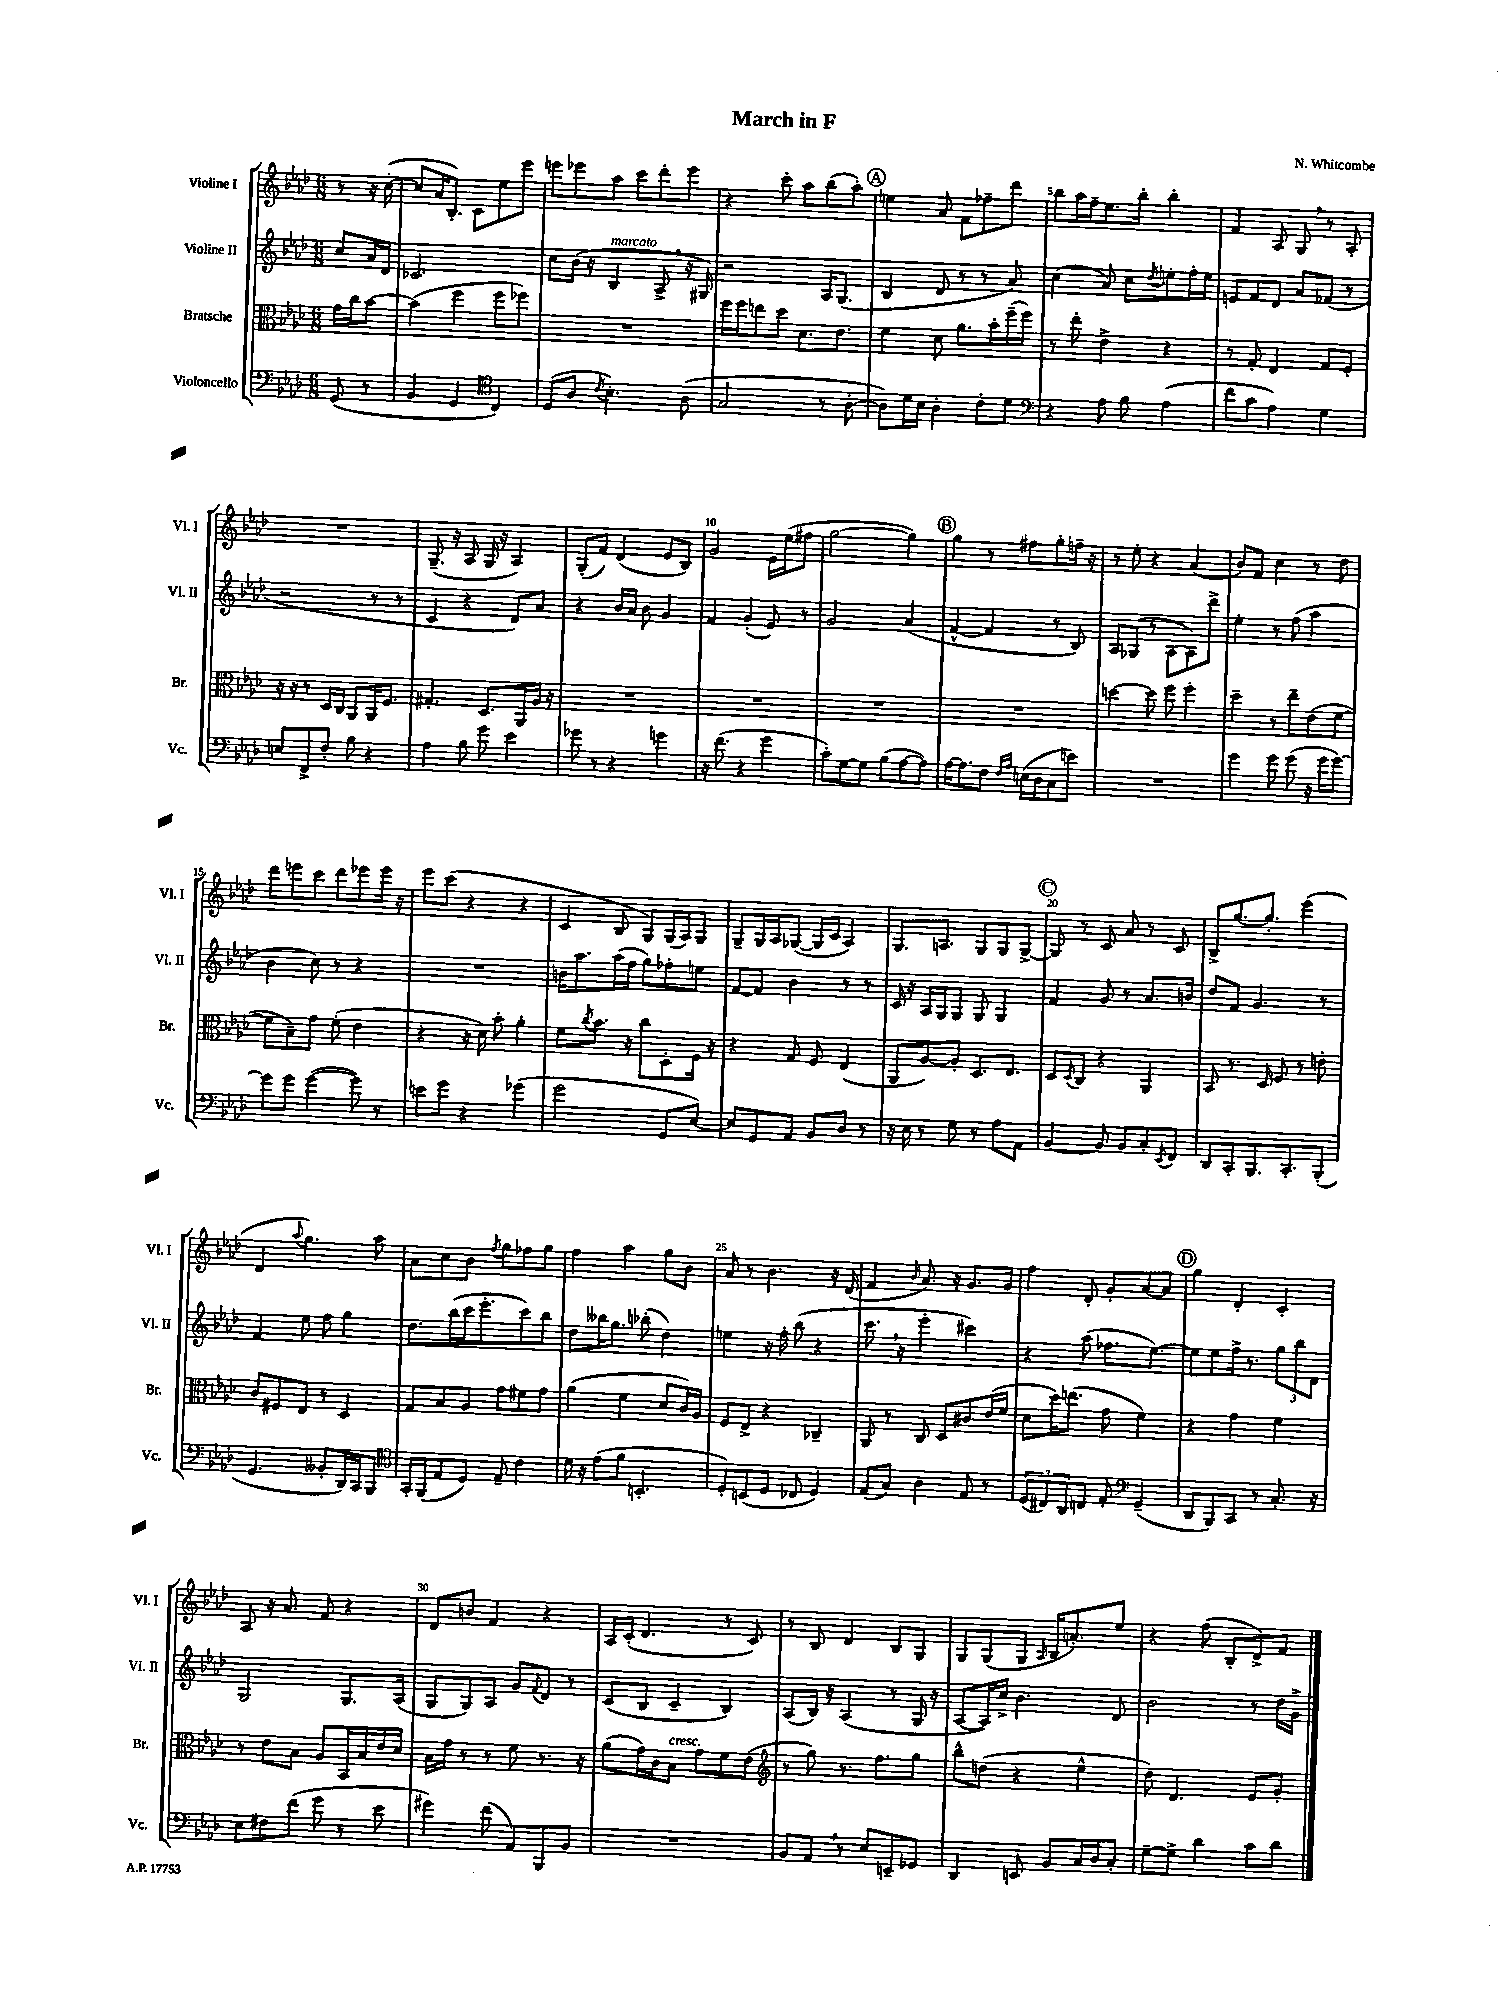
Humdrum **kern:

**kern	**kern	**kern	**kern
*staff4	*staff3	*staff2	*staff1
*clefF4	*clefC3	*clefG2	*clefG2
*k[b-e-a-d-]	*k[b-e-a-d-]	*k[b-e-a-d-]	*k[b-e-a-d-]
*M6/8	*M6/8	*M6/8	*M6/8
(8GG	16g	8cc	8r
.	16cc	.	.
8r	[8b-	16a-	16r
.	.	16d-	([16cc'
=	=	=	=
4BB-	(4b-]	2.c-	8cc]
.	.	.	16a-
.	.	.	8.B-')
4GG	4ff	.	.
.	.	.	8c
*clefC4	*	*	*
4C)	8ff	.	8ee-
.	8ff-)	.	8eee-
=	=	=	=
(8D-	2.r	8cc	8eee
8A-	.	(16b-	8eee-
.	.	16r	.
8qc	.	.	.
4.B-')	.	4B-	8aa-
.	.	.	8ccc
.	.	8A-^	8ddd-'
(8A-	.	16r	8eee-
.	.	16G#)	.
=	=	=	=
2G	16ff	2r	4r
.	16ff	.	.
.	8ee	.	.
.	8dd-	.	8ccc'
.	8.d-	.	8aa-
8r	.	16A-	(8bb-
.	8.e-	(8.G	.
[8A-'	.	.	8aa-')
=	=	=	=
8A-])	4f	4B-	4ee
16d-	.	.	.
16B-	.	.	.
4A-'	8d-	8d-	8a-
.	8.a-	8r	8f
8c'	.	8r	8ff-~
.	16b-'	.	.
8d-	(16ff~	8a-)	8ddd-
.	16ff)	.	.
=	=	=	=
*clefF4	*	*	*
4r	8r	(4cc	8bb-
.	8ee-'	.	16aa-
.	.	.	16ff~
8A-	4e-^	8a-)	8.ee-
8B-	.	8cc	.
.	.	.	16bb-'
.	.	8qdd-	.
(4A-	4r	8ee'	4bb-'
.	.	16ff'	.
.	.	16ee	.
=	=	=	=
8f	8r	8e	4f
8c	8G'	8f	.
4A-)	4E-	8d-	8A-
.	.	8a-	8G
4G	8G	(8f-	8r
.	8F'	8r	8A-'
=	=	=	=
8E	16r	2r	2.r
.	16r	.	.
8FF^	8r	.	.
8F'	16D-	.	.
.	16C	.	.
8B-	8AA-	.	.
4r	16AA-	8r	.
.	8.F	.	.
.	.	8r	.
=	=	=	=
4A-	4.G#'	4c	(8.G~
.	.	.	16r
8B-	.	4r	8A-
8g	8.D-	.	16G
.	.	.	16r
4e-	.	8d-)	4A-)
.	16AA-	.	.
.	16A-	8a-	.
.	16r	.	.
=	=	=	=
8g-	2.r	4r	(8G'
8r	.	.	8f)
4r	.	16b-	(4d-
.	.	16a-	.
.	.	8b-	.
4g	.	4g	8e-
.	.	.	8B-)
=	=	=	=
16r	2.r	4f	2g
(8.f	.	.	.
4r	.	(4g'	.
4g	.	8e-)	16e-
.	.	.	(16ee-
.	.	8r	8ff#
=	=	=	=
8c')	2.r	2g	[2gg
[8G	.	.	.
8G]	.	.	.
(8B-	.	.	.
[8A-	.	(4a-	4gg])
8A-])	.	.	.
=	=	=	=
[16A-	2.r	[4f^^	4gg
8.A-]	.	.	.
8F	.	4f]	8r
16qqF	.	.	.
16qqA-	.	.	.
(16E	.	.	8ff#
16D-	.	.	.
8C	.	8r	8gg'
8e)	.	8B-)	16ff~
.	.	.	16r
=	=	=	=
2.r	[4dd	8A-	8r
.	.	(8G-	8ee-'
.	8dd]	8r	4r
.	8ff	[8A-	.
.	4ff'	8A-])	(4a-
.	.	8ddd-^	.
=	=	=	=
4g	4dd-~	4ee-'	8b-)
.	.	.	8f
8g	8r	8r	4cc
(8g	8ee-~	(8ff	.
16r	(8e-	4aa-	8r
16g	.	.	.
[8g)	[8f	.	8dd-
=	=	=	=
8g]	8f]	4b-	8ddd-
8g	8B-~)	.	8eee
([4g	8g	8cc)	8ccc
.	(8f'	8r	8ddd-
8g])	4e-	4r	8eee-
8r	.	.	16eee-
.	.	.	16r
=	=	=	=
8e	4r	2.r	8eee-
8g	.	.	(8ccc
4r	16r	.	4r
.	16d-)	.	.
.	8b-'	.	.
(4g-	4a-'	.	4r
=	=	=	=
2g	8f	16b	4c
.	.	8.aa-	.
.	8qcc	.	.
.	8.b-	.	.
.	.	(16aa-	8B-
.	16r	16ff	.
.	8cc	8gg)	8G)
8GG	8D-'	8ff-'	(16G
.	.	.	16A-)
[8E-)	16F	8ee	8G
.	16r	.	.
=	=	=	=
8E-]	4r	[8f	8G~
8GG	.	8f]	16G
.	.	.	16A-
8AA-	8G	4b-	([8G-
8BB-	8F	.	16G-]
.	.	.	16c
8D-	(4E-	8r	4A-)
8r	.	8r	.
=	=	=	=
16r	8AA-	16c	8.G
16E-	.	16r	.
8r	[8A-)	16A-	.
.	.	16G	8.A
8G	8A-']	8G	.
8r	8.D-	8G	8G
8A-	.	4G	8G
.	8.E-	.	.
8AA-	.	.	[8G^
=	=	=	=
[4BB-	8D-	4f	8G]
.	8qD-	.	.
.	8C	.	8r
8BB-]	4r	8g	8c
8BB-	.	8r	8a-
8C'	4AA-	8.a-	8r
8qEE-	.	.	.
8FF	.	.	8c
.	.	16b	.
=	=	=	=
8DD-	8BB-	8dd-	8B-^
8CC'	8.r	8f	[8.gg
8.BBB-	.	4.g	.
.	16D-	.	8.gg']
.	8F	.	.
8.CC'	.	.	.
.	8r	.	(4eee-
(8BBB-'	8e'	8r	.
=	=	=	=
4.GG	8c	4f	4d-
.	8F#	.	.
.	.	.	8qqaa-
.	8E-	8ee-	4.gg)
8BB--'	8r	8ff	.
16DD-)	4D-	4gg	.
16CC	.	.	.
8BBB-	.	.	8aa-
=	=	=	=
*clefC4	*	*	*
16GG'	8G	8.dd-	8a-
(16FF	.	.	.
8E-	8B-	.	8cc
.	.	(16bb-	.
8D-)	8A-	16ccc	8b-
.	.	8.eee-'	.
.	.	.	8qff
8E-~	8g	.	8gg
4c	8f#	8ccc)	8ff-
.	8g	8bb-	8gg
=	=	=	=
16d-	(4a-	8dd-	4ff
16r	.	.	.
(8e-	.	16bb--	.
.	.	8.gg	.
8f	4f	.	4aa-
4.BB'	.	(8bb-'	.
.	8d-	4dd-)	8gg
.	16c)	.	8b-
.	16A-	.	.
=	=	=	=
8D-')	8F	4ee	8a-
(8BB	8E-^	.	8r
8D-	4r	16r	4.b-
.	.	16ff'	.
8C-	.	(8bb-	.
4D-)	4C-~	4r	.
.	.	.	16r
.	.	.	(16d-
=	=	=	=
(8E-	8AA-	8.ccc	4f
8G)	8r	.	.
.	.	16r	.
.	.	.	16qqb-
4A-	8C	4eee-'	8.a-)
.	8D-	.	.
.	.	.	16r
8E-	8c#	4ccc#)	8.g
8r	(16e-	.	.
.	16f	.	16g
=	=	=	=
(12D-	8d-	4r	4ff
12C#)	.	.	.
.	16dd-)	.	.
12AA-	.	.	.
.	(8.ee	.	.
8C	.	(8aa-	8d-'
8E-'	8g	8.ff-	8g'
*clefF4	*	*	*
(4GG~	4f)	.	[8a-
.	.	[8.ee-)	.
.	.	.	8a-]
=	=	=	=
8DD-	4r	8ee-]	4gg
8BBB-)	.	8ee-	.
8CC	4g	16ff^	4d-'
.	.	8.r	.
8r	.	.	.
8.C'	4f	12gg	4c'
.	.	12bb-	.
.	.	12d-	.
16r	.	.	.
=	=	=	=
8E-	8r	2G	8A-
8F#	8e-	.	16r
.	.	.	8.a-
(8f	8B-	.	.
8g	8A-	.	8f
8r	16BB-	8.G	4r
.	16B-	.	.
8e-	16e-	.	.
.	16d-	(16A-	.
=	=	=	=
4g#)	16B-	8G	8d-
.	16g	.	.
.	8r	8G)	8b
(8f	8r	8A-	4f
8AA-)	8f	8g	.
.	.	8qqf	.
8BBB-	8.r	8d-	4r
8BB-	.	8r	.
.	16r	.	.
=	=	=	=
2.r	(8a-	(8c	16A-
.	.	.	(16c'
.	16g)	8B-	4.d-
.	16c	.	.
.	8B-	4c~	.
.	8g	.	.
.	8f	4B-)	8r
.	(8e-	.	8c)
=	=	=	=
*	*clefG2	*	*
8BB-	8r	(8A-	8r
8AA-	8gg)	16B-)	8B-
.	.	16r	.
8r	8.r	(4A-	4d-
8E-	.	.	.
.	8.ff	.	.
8EE~	.	8r	8B-
8GG-	8gg	16G	8G
.	.	16r	.
=	=	=	=
4DD-	8bb-^^	[8A-	8G
.	(8dd	16A-])	(8G
.	.	16cc^	.
8EE	4r	4.b-	8G
.	.	.	16qqA-
8BB-	.	.	16B-
.	.	.	8.a')
16C	4ee-^^	.	.
16D-	.	.	.
8C'	.	8d-	8ee-
=	=	=	=
[8G~	8dd-)	2b-	4r
8G^]	4.d-	.	.
4d-	.	.	(8ff
.	.	.	8B-'
8c	8e-	8r	8d-^)
8d-	8g'	16dd-	8f
.	.	16g^	.
==	==	==	==
*-	*-	*-	*-
